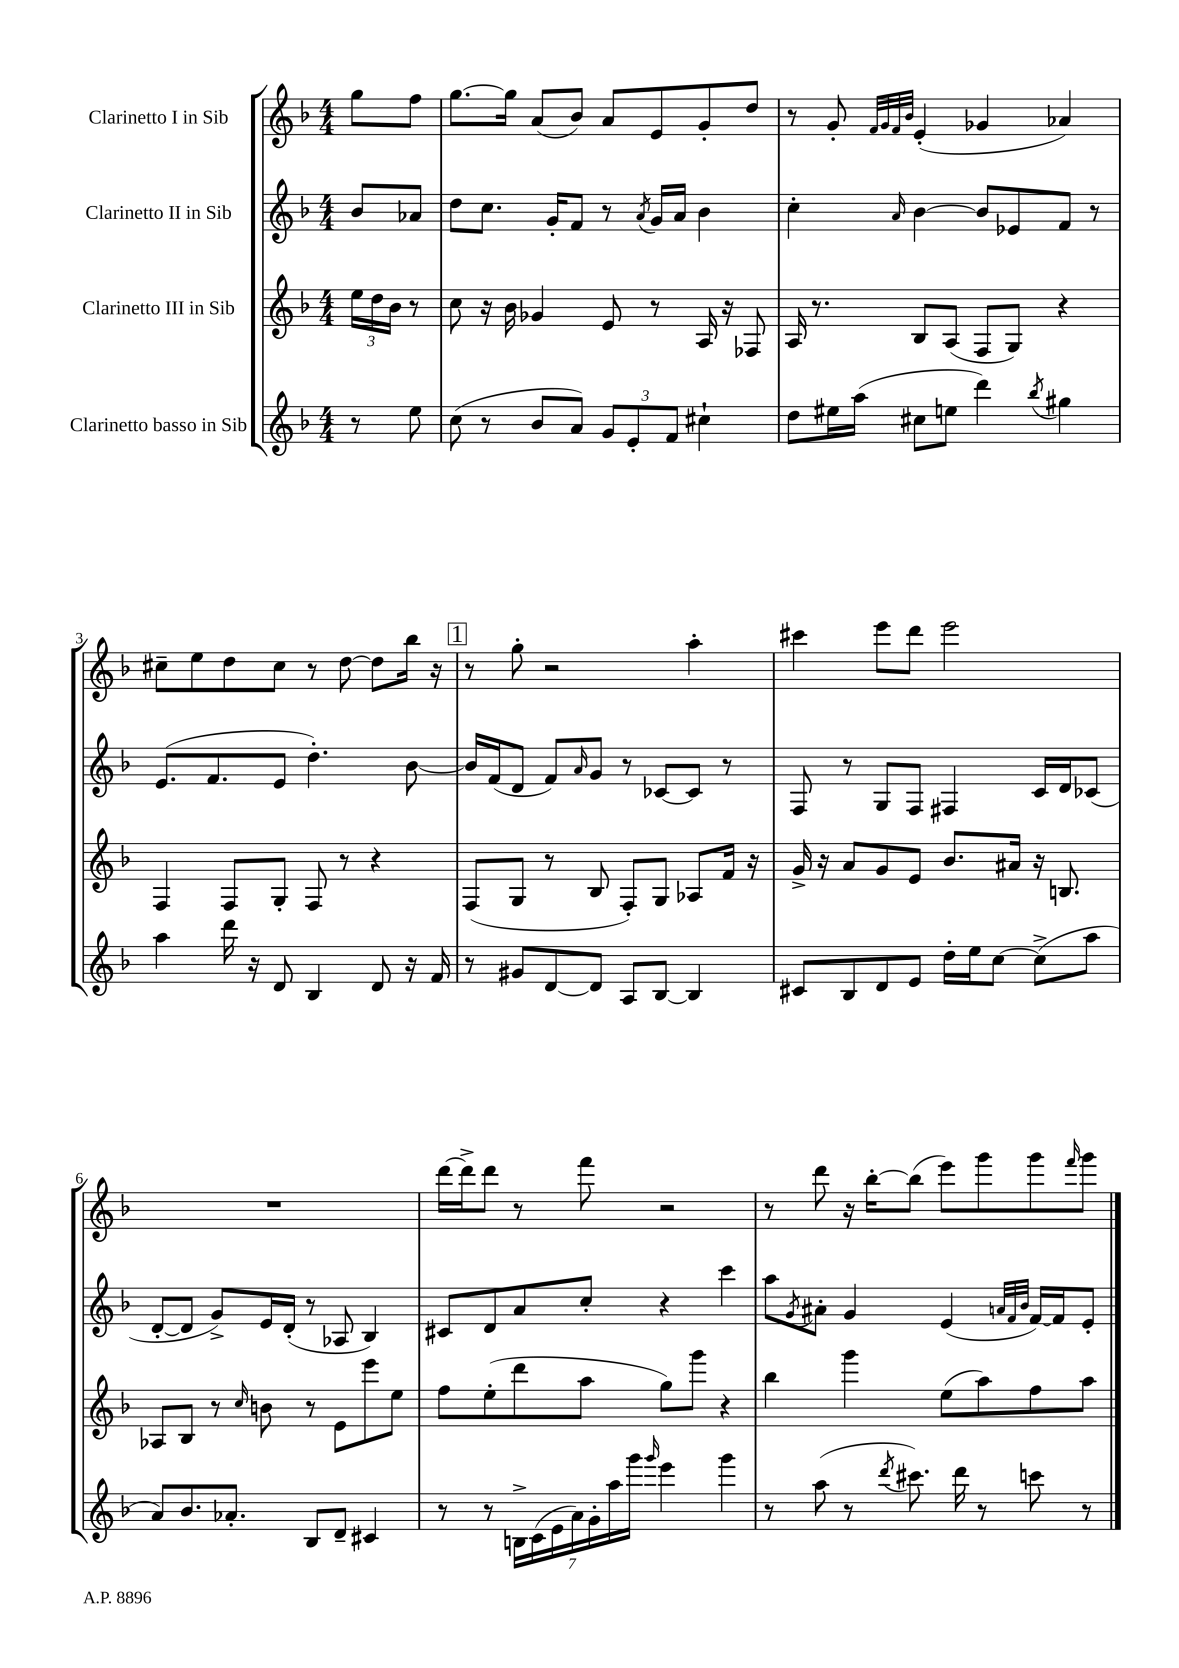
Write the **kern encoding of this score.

**kern	**kern	**kern	**kern
*part4	*part3	*part2	*part1
*staff4	*staff3	*staff2	*staff1
*I"Clarinetto basso in Sib	*I"Clarinetto III in Sib	*I"Clarinetto II in Sib	*I"Clarinetto I in Sib
*clefG2	*clefG2	*clefG2	*clefG2
*k[b-]	*k[b-]	*k[b-]	*k[b-]
*M4/4	*M4/4	*M4/4	*M4/4
=	=	=	=
8r	24ee\LL	8b-/L	8gg\L
.	24dd\	.	.
.	24b-\JJ	.	.
8ee\	8r	8a-X/J	8ff\J
=1	=1	=1	=1
(8cc\	8cc\	8dd\L	[8.gg\L
8r	16r	8.cc\J	.
.	16b-\	.	16gg\Jk]
8b-/L	4g-X/	.	(8a/L
.	.	16g'/KL	.
8a/J)	.	8f/J	8b-/J)
12g/L	8e/	8r	8a/L
12e'/	.	.	.
.	.	8qa/	.
.	8r	16g/LL	8e/
12f/J	.	.	.
.	.	16a/JJ	.
4cc#X`\	16A/	4b-\	8g'/
.	16r	.	.
.	8F-X/	.	8dd/J
=2	=2	=2	=2
8dd\L	16A/	4cc'\	8r
.	8.r	.	.
16ee#X\L	.	.	8g'/
(16aa\JJ	.	.	.
.	.	.	32qqf/LLL
.	.	.	32qqg/
.	.	.	32qqf/
.	.	16qqa/	32qqb-/JJJ
8cc#X\L	8B-/L	[4b-\	(4e'/
8een\J	(8A/J	.	.
4ddd\)	8F/L	8b-/L]	4g-X/
.	8G/J)	8e-X/	.
8qbb-/	.	.	.
4gg#X\	4r	8f/J	4a-X/)
.	.	8r	.
!!LO:LB:g=z
=3	=3	=3	=3
4aa\	4F/	(8.e/L	8cc#X~\L
.	.	.	8ee\
.	.	8.f/	.
16ddd\	8F/L	.	8dd\
16r	.	.	.
8d/	8G'/J	8e/J	8cc#\J
4B-/	8F/	4.dd'\)	8r
.	8r	.	[8dd\
8d/	4r	.	8dd\L]
16r	.	[8b-\	16bb-\Jk
16f/	.	.	16r
!!LO:REH:place=s1:t=1
=4	=4	=4	=4
8r	(8F/L	16b-/LL]	8r
.	.	(16f/J	.
8g#X/L	8G/J	8d/J	8gg'\
[8d/	8r	8f/L)	2r
.	.	16qqa/	.
8d/J]	8B-/	8g/J	.
8A/L	8F'/L)	8r	.
[8B-/J	8G/J	[8c-X/L	.
4B-/]	8A-X/L	8c-/J]	4aa'\
.	16f/Jk	8r	.
.	16r	.	.
=5	=5	=5	=5
8c#X/L	16g^/	8F/	4ccc#X\
.	16r	.	.
8B-/	8a/L	8r	.
8d/	8g/	8G/L	8eee\L
8e/J	8e/J	8F/J	8ddd\J
16dd'\LL	8.b-/L	4F#X/	2eee\
16ee\J	.	.	.
[8cc\J	.	.	.
.	16a#X/Jk	.	.
(8cc^\L]	16r	16c/LL	.
.	8.Bn/	16d/J	.
8aa\J	.	(8c-X/J	.
!!LO:LB:g=z
=6	=6	=6	=6
8a/L)	8A-X/L	[8d'/L	1r
8.b-/	8B-/J	8d/J]	.
.	8r	8g^/L)	.
8.a-X'/J	.	.	.
.	16qqcc/	.	.
.	8bn\	16e/L	.
.	.	(16d'/JJ	.
8B-/L	8r	8r	.
8d~/J	8e\L	8A-X/	.
4c#X/	8eee\	4B-/)	.
.	8ee\J	.	.
=7	=7	=7	=7
8r	8ff\L	8c#X/L	[16ddd\LL
.	.	.	16ddd^\J]
8r	(8ee'\	8d/	8ddd\J
28Bn^\LL	8ddd\	8a/	8r
(28c\	.	.	.
28e\	.	.	.
28a\)	.	.	.
.	8aa\J	8cc'/J	8fff\
28g'\	.	.	.
28aa\	.	.	.
28ggg\JJ	.	.	.
16qqggg/	.	.	.
4eee\	8gg\L)	4r	2r
.	8ggg\J	.	.
4ggg\	4r	4ccc\	.
=8	=8	=8	=8
8r	4bb-\	8aa\L	8r
.	.	8qg/	.
(8aa\	.	8a#X'\J	8ddd\
8r	4ggg\	4g/	16r
.	.	.	[16bb-'\KL
8qddd/	.	.	.
8.ccc#X\)	.	.	(8bb-\J]
.	(8ee\L	(4e/	8eee\L)
16ddd\	.	.	.
8r	8aa\)	.	8ggg\
.	.	32qqan/LLL	.
.	.	32qqf/	.
.	.	32qqb-/JJJ	.
8cccn\	8ff\	[16f/LL)	8ggg\
.	.	16f/J]	.
.	.	.	16qqfff/
8r	8aa\J	8e'/J	8ggg\J
==	==	==	==
*-	*-	*-	*-
